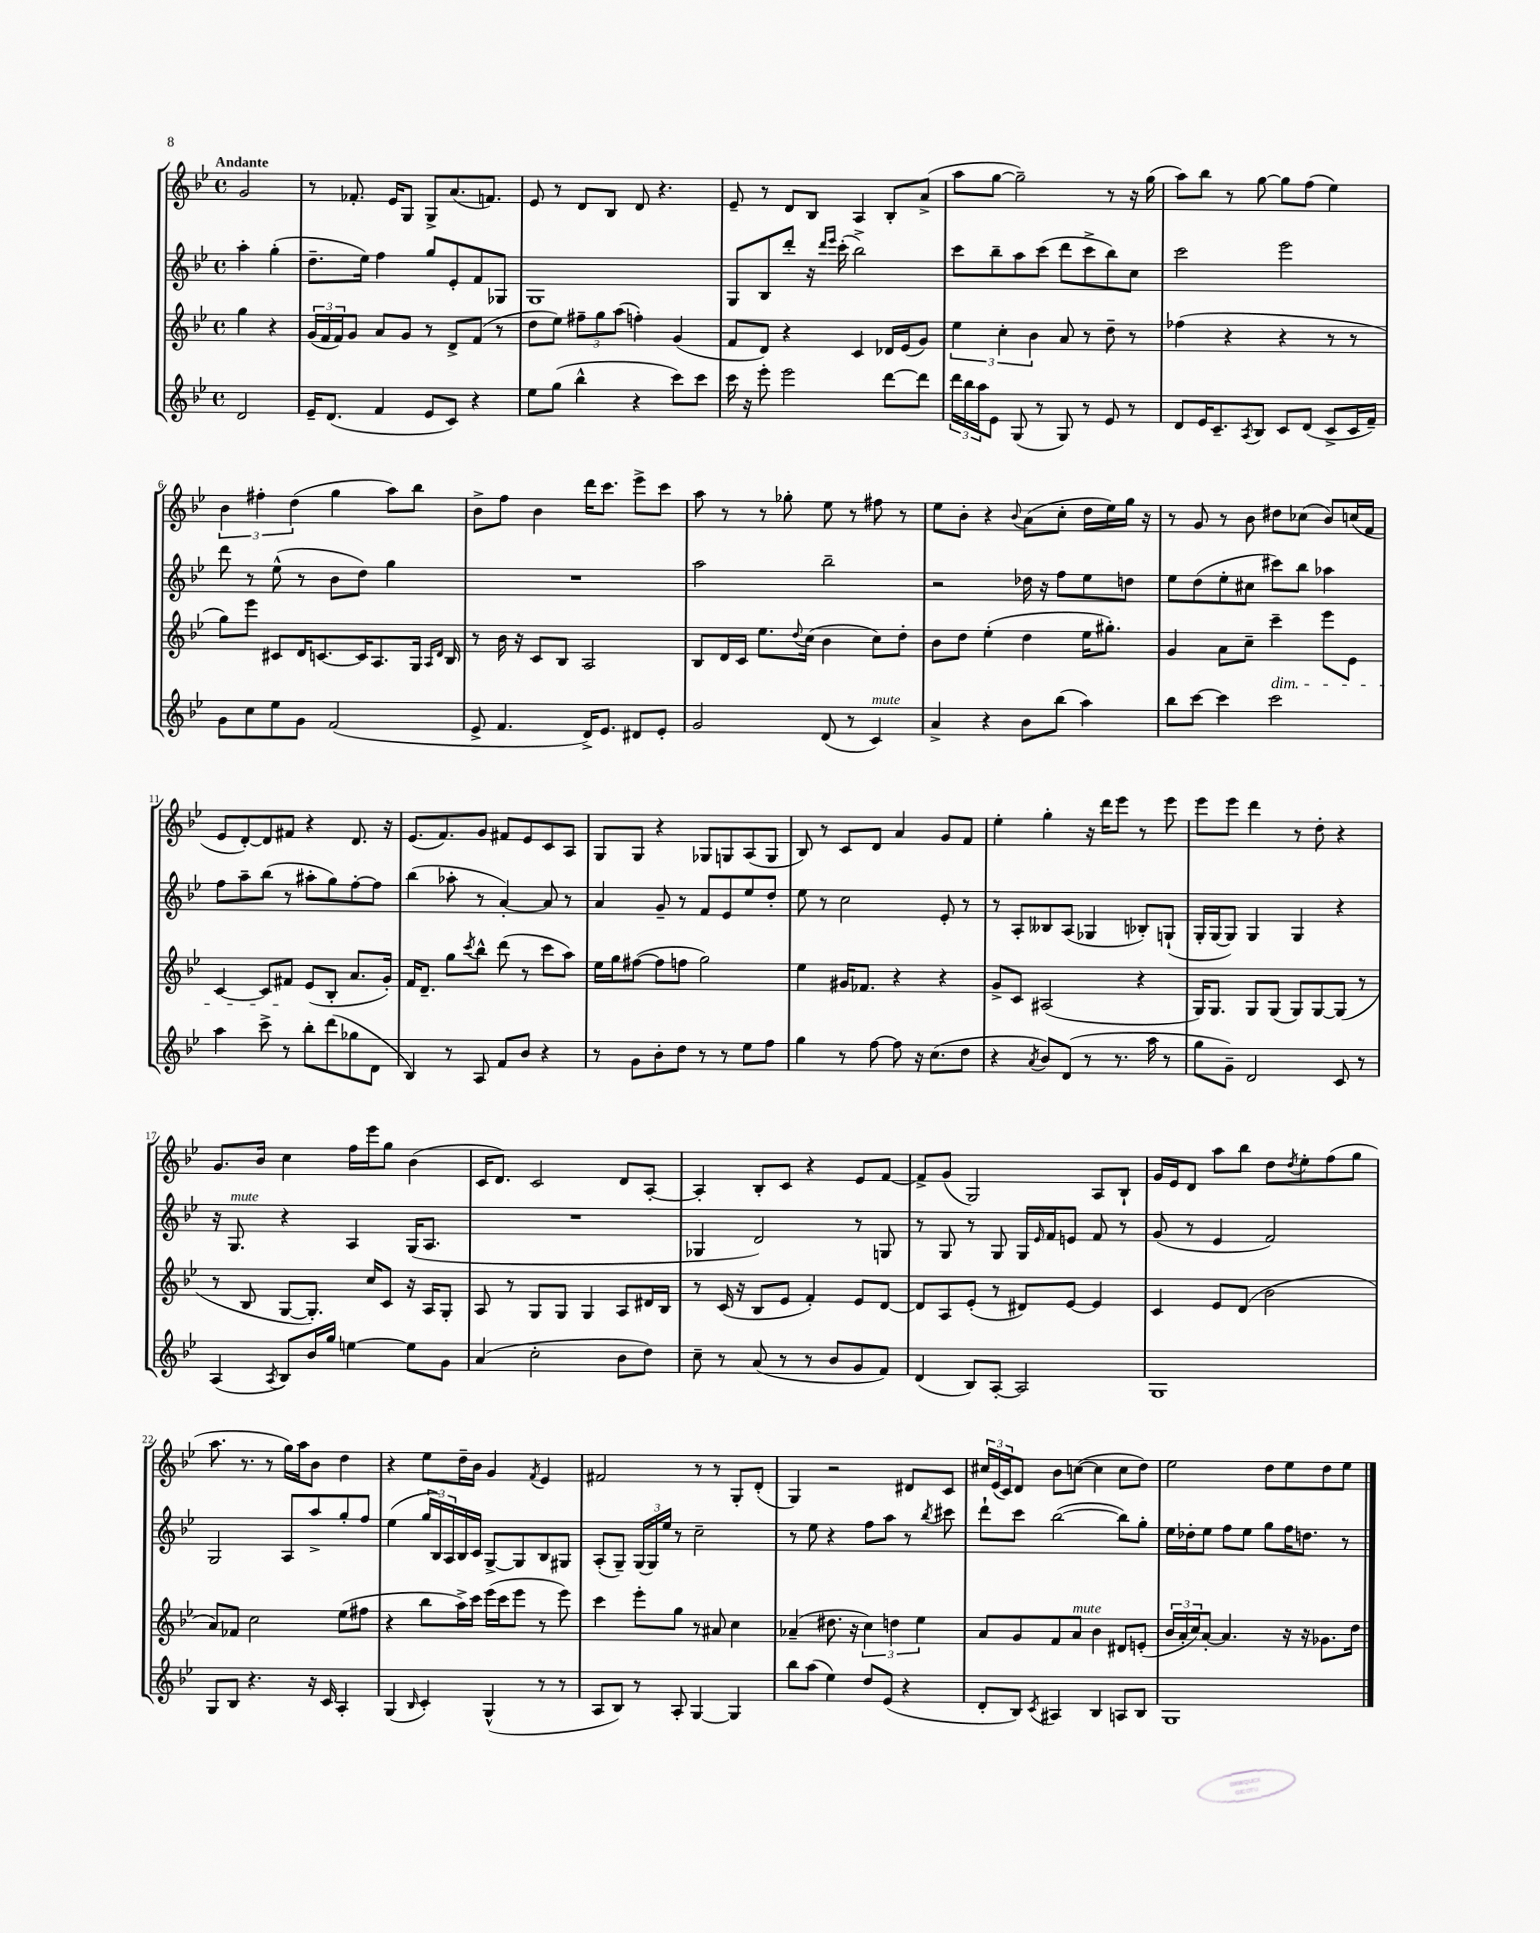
<<
\new StaffGroup <<
\new Staff = "s0" {
    \clef treble \key bes \major \defaultTimeSignature \time 4/4 \partial 2 \tempo "Andante"
    g'2 |
    r8 fes'8.-. ees'16 g8 g8-> a'8.( f'8.) |
    ees'8 r8 d'8 bes8 d'8 r4. |
    ees'8-- r8 d'8 bes8 a4 bes8-. a'8->( |
    a''8 g''8~ g''2--) r8 r16 g''16( |
    a''8) bes''8 r8 g''8~ g''8 f''8( ees''4) |
    \tuplet 3/2 { bes'4 fis''4-. d''4( } g''4 a''8) bes''8 |
    bes'8-> f''8 bes'4 d'''16 c'''8. ees'''8-> c'''8 |
    a''8 r8 r8 ges''8-. ees''8 r8 fis''8 r8 |
    ees''8 bes'8-. r4 \appoggiatura { bes'8 } a'8( c''8-. d''16 ees''16) g''16 r16 |
    r8 g'8 r8 bes'8 dis''8 ces''8( bes'8) c''16( f'16 |
    ees'8 d'8~-.) d'8 fis'8 r4 d'8. r16 |
    ees'8.( f'8.) g'8 fis'8 ees'8 c'8 a8 |
    g8 g8 r4 ges8 g8 a8( g8 |
    bes8) r8 c'8 d'8 a'4 g'8 f'8 |
    ees''4-. g''4-. r16 d'''16 ees'''8 r8 ees'''8 |
    ees'''8 ees'''8 d'''4 r8 d''8-. r4 |
    g'8. bes'16 c''4 f''16 ees'''16 g''8 bes'4( |
    c'16 d'8.) c'2 d'8 a8~-. |
    a4-. bes8-. c'8 r4 ees'8 f'8~ |
    f'8-> g'8( g2) a8 bes8-! |
    g'16 ees'16 d'8 a''8 bes''8 d''8 \acciaccatura { d''8 } ees''8-. f''8( g''8 |
    a''8. r8. r8 g''16) a''16 bes'8 d''4 |
    r4 ees''8 d''16-- bes'16 g'4 \acciaccatura { f'8 } ees'4 |
    fis'2 r8 r8 g8-. d'8-.( |
    g4) r2 dis'8 c'8 |
    \tuplet 3/2 { cis''16 ees'16( c'16) } d'8 bes'8 c''8~( c''4 c''8 d''8) |
    ees''2 d''8 ees''8 d''8 ees''8 \bar "|." |
}
\new Staff = "s1" {
    \clef treble \key bes \major \defaultTimeSignature \time 4/4 \partial 2
    a''4-. g''4-.( |
    d''8.-- ees''16) f''4 g''8 ees'8-. f'8 ges8 |
    g1 |
    g8 bes8 d'''8-. r16 \grace { d'''16 ees'''16 } c'''16-.( bes''2->) |
    c'''8 bes''8-- a''8 c'''8( d'''8 c'''8-> bes''8) c''8 |
    c'''2 ees'''2 |
    d'''8 r8 ees''8-^( r8 bes'8 d''8) g''4 |
    R1 |
    a''2 bes''2-- |
    r2 des''16 r16 f''8 ees''8 d''8 |
    ees''8 d''8( ees''8-. cis''8 cis'''8) bes''8 aes''4 |
    f''8 a''8-- bes''8( r8 ais''8-. g''8) f''8~-. f''8 |
    bes''4( aes''8-. r8 a'4~-.) a'8 r8 |
    a'4 g'8-- r8 f'8 ees'8 ees''8 d''8-. |
    ees''8 r8 c''2 ees'8-. r8 |
    r8 a8-. beses8 a8( ges4 bes8-.) g8-!( |
    g16-. g16~ g8) g4 g4 r4 |
    r16 g8.^\markup { \italic "mute" } r4 a4 g16( a8. |
    R1 |
    ges4 d'2) r8 g8 |
    r8 g8 r8 g8 g16 \grace { ees'16 } f'16 e'8 f'8 r8 |
    g'8( r8 ees'4 f'2) |
    g2 a8 a''8-> g''8-. f''8 |
    ees''4( \tuplet 3/2 { g''16 bes16) a16 } bes16 c'16 g8~-> g8 bes8 gis8 |
    a8-.( g8--) \tuplet 3/2 { g16( g16) ees''16 } r8 c''2-- |
    r8 ees''8 r4 f''8 a''8 r8 \acciaccatura { bes''8 } cis'''8 |
    d'''8-! c'''8 bes''2~( bes''8) g''8-. |
    ees''16 des''16-. ees''8 f''8 ees''8 g''8 f''16 d''8. r8 \bar "|." |
}
\new Staff = "s2" {
    \clef treble \key bes \major \defaultTimeSignature \time 4/4 \partial 2
    g''4 r4 |
    \tuplet 3/2 { g'16( f'16 f'16) } g'8 a'8 g'8 r8 d'8-> f'8( r8 |
    d''8 ees''8) \tuplet 3/2 { fis''8-- g''8 a''8( } f''4-.) g'4( |
    f'8 d'8) r4 c'4 des'16 ees'16( g'8) |
    \tuplet 3/2 { ees''4 c''4-. bes'4 } a'8 r8 d''8-- r8 |
    fes''4( r4 r4 r8 r8 |
    g''8) ees'''8 cis'8 d'16 c'8.~ c'16 a8. g16 \grace { a16 d'16 } bes16 |
    r8 bes'16 r16 c'8 bes8 a2 |
    bes8 d'16 c'16 ees''8. \appoggiatura { d''8 } c''16( bes'4 c''8) d''8-. |
    bes'8 d''8 ees''4-.( d''4 ees''16 gis''8.-.) |
    g'4 a'8 c''8-- c'''4--\dim ees'''8 ees'8 |
    c'4~ c'8 fis'8\! ees'8( bes8-. a'8. g'16-.) |
    f'16 d'8.-- g''8 \acciaccatura { c'''8 } bes''8-^ d'''8( r8 c'''8 a''8) |
    ees''16 g''16 fis''8~( fis''8 f''8 g''2) |
    ees''4 gis'16 fes'8. r4 r4 |
    g'8-> c'8 ais2( r4 |
    g16) g8. g8 g8( g8) g8~ g8( r8 |
    r8 bes8 g8~ g8.-.) c''16 c'8 r16 a16 g8-. |
    a8 r8 g8 g8 g4 a8 dis'16 bes16 |
    r8 c'16( r16 bes8 ees'8 f'4-.) ees'8 d'8~ |
    d'8 a8 ees'8-.( r8 dis'8) ees'8~ ees'4 |
    c'4 ees'8 d'8( bes'2 |
    a'8) fes'8 c''2 ees''8( fis''8 |
    r4 bes''8 a''16->) c'''16 ees'''16( c'''16 ees'''8 r8 ees'''8) |
    c'''4 ees'''8-. g''8 r8 ais'8 c''4 |
    aes'4--( dis''8. r16 \tuplet 3/2 { c''4) d''4 ees''4 } |
    a'8 g'8 f'8 a'8^\markup { \italic "mute" } bes'4 dis'8 e'8-.( |
    \tuplet 3/2 { bes'16 a'16-. c''16) } a'8~-. a'4. r16 r16 ges'8. d''16 \bar "|." |
}
\new Staff = "s3" {
    \clef treble \key bes \major \defaultTimeSignature \time 4/4 \partial 2
    d'2 |
    ees'16-- d'8.( f'4 ees'8 c'8) r4 |
    ees''8 g''8( bes''4-^ r4 c'''8) c'''8 |
    c'''16 r16 ees'''8-. ees'''2 d'''8~ d'''8 |
    \tuplet 3/2 { d'''16 bes''16 a''16 } ees'8 g8( r8 g8) r8 ees'8 r8 |
    d'8 ees'16 c'8.-- \acciaccatura { a8 } bes8 c'8 d'8( c'8-> c'16 f'16--) |
    g'8 c''8 ees''8 g'8 f'2( |
    ees'8-> f'4. d'16->) ees'8. dis'8 ees'8-. |
    g'2 d'8( r8 c'4^\markup { \italic "mute" }) |
    a'4-> r4 bes'8 bes''8( a''4) |
    bes''8 c'''8~ c'''4 c'''2 |
    a''4 c'''8-> r8 bes''8-. d'''8( ges''8 d'8 |
    bes4) r8 a8 f'8 bes'8 r4 |
    r8 g'8 bes'8-. d''8 r8 r8 ees''8 f''8 |
    g''4 r8 f''8~ f''8 r16 c''8.( d''8 |
    r4 \acciaccatura { a'8 } bes'8) d'8( r8 r8. a''16 r8 |
    g''8 g'8--) d'2 c'8 r8 |
    a4( \acciaccatura { a8 } bes8) bes'16 g''16 e''4~ e''8 g'8 |
    a'4( c''2-. bes'8 d''8) |
    c''8-- r8 a'8( r8 r8 bes'8 g'8 f'8) |
    d'4( bes8) a8~-. a2 |
    g1 |
    g8 bes8 r4. r16 c'16 a4-. |
    g4( \grace { bes16 } c'4-.) g4-^( r8 r8 |
    a8 bes8) r8 a8-. g4~ g4 |
    bes''8 a''8( ees''4) d''8 ees'8( r4 |
    d'8-. bes8) \acciaccatura { c'8 } ais4 bes4 a8 bes8 |
    g1 \bar "|." |
}
>>
>>
